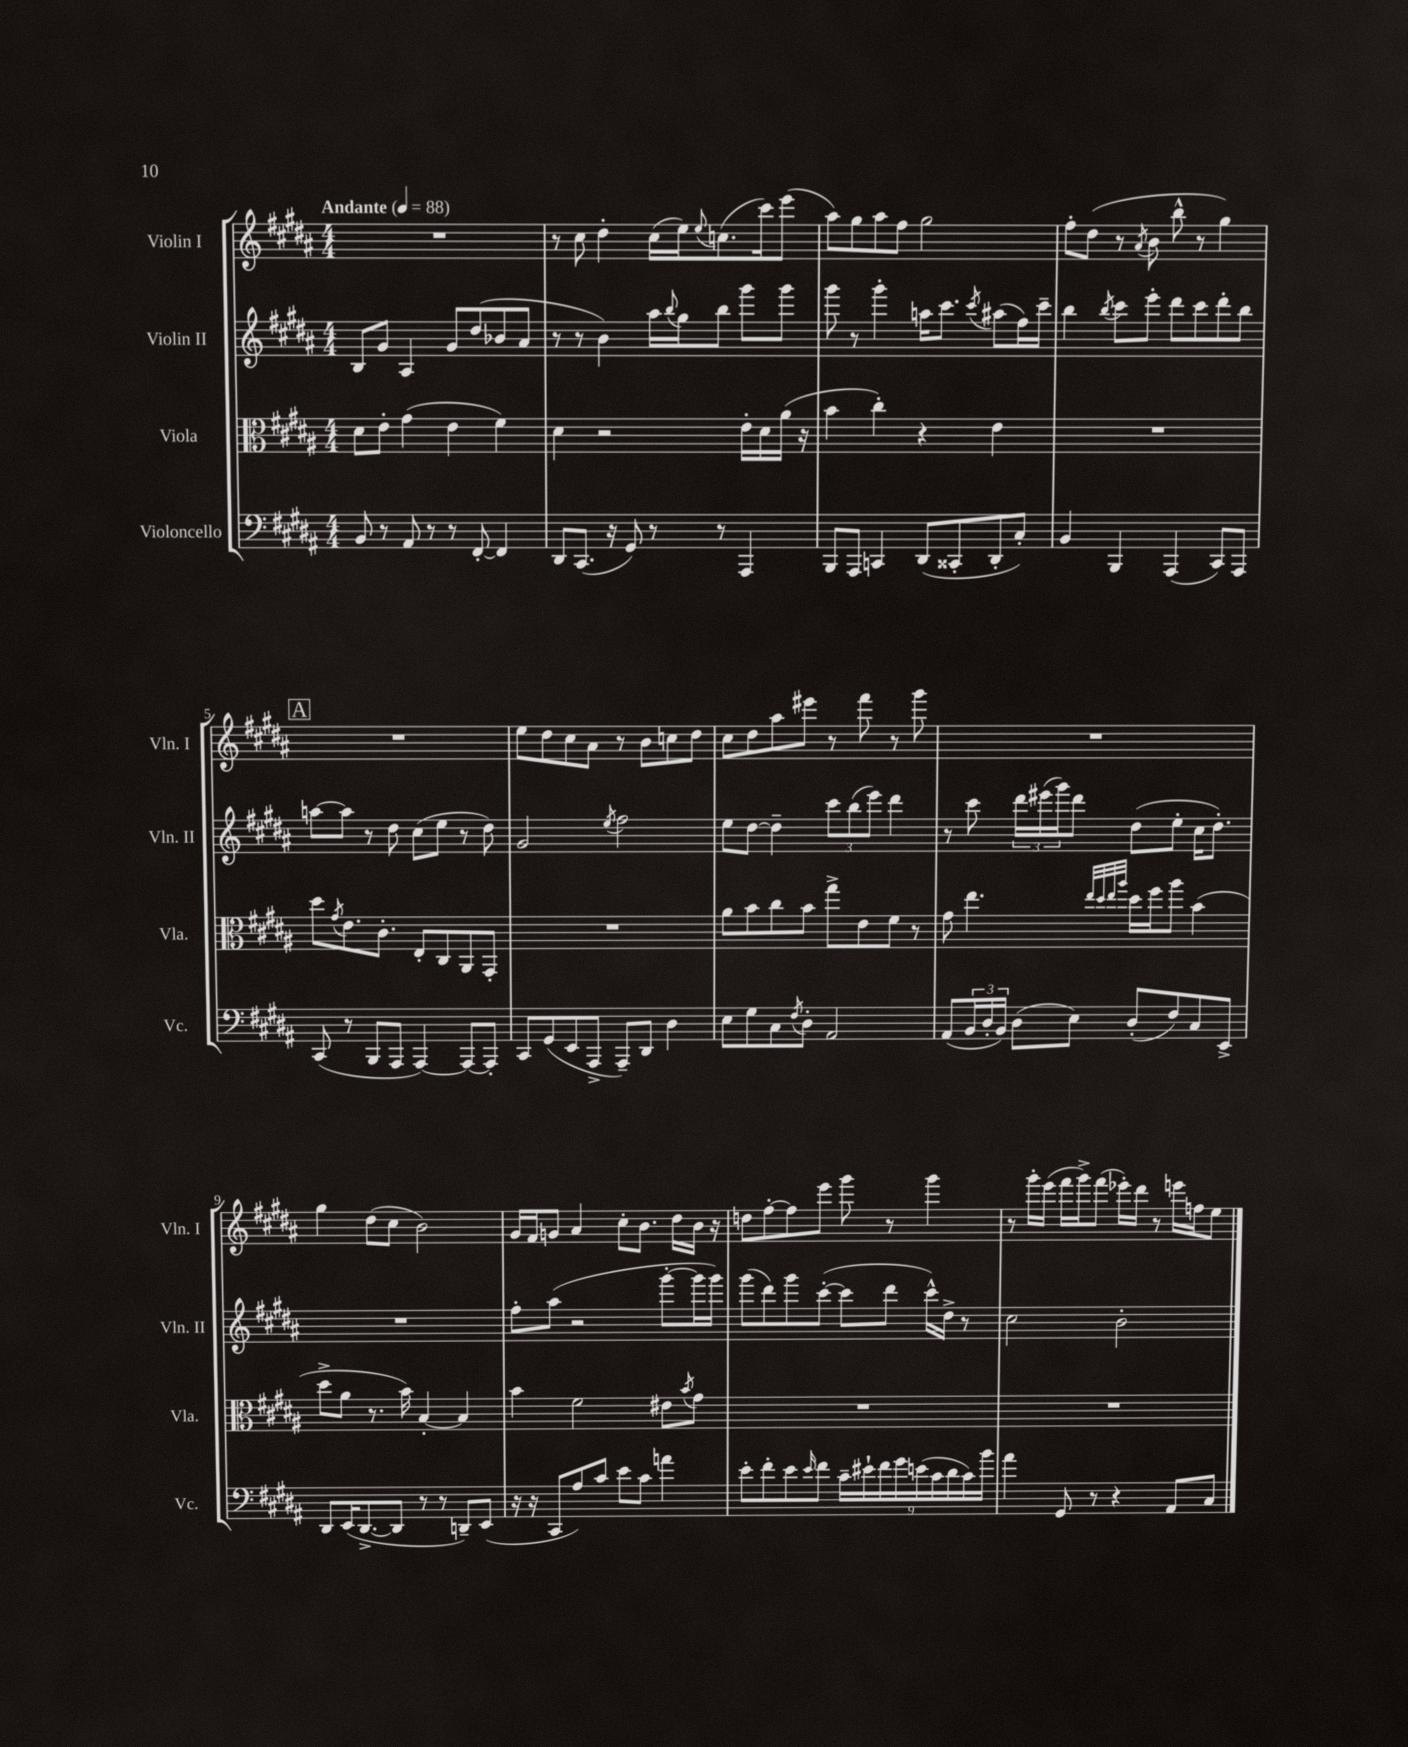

**kern	**kern	**kern	**kern
*staff4	*staff3	*staff2	*staff1
*clefF4	*clefC3	*clefG2	*clefG2
*k[f#c#g#d#a#]	*k[f#c#g#d#a#]	*k[f#c#g#d#a#]	*k[f#c#g#d#a#]
*M4/4	*M4/4	*M4/4	*M4/4
*MM88	*MM88	*MM88	*MM88
8BB	8d#	8B	1r
8r	8e'	8g#	.
8AA#	(4g#	4A#	.
8r	.	.	.
8r	4e	8g#	.
[8FF#'	.	(8dd#	.
4FF#]	4f#)	8b-	.
.	.	8a#	.
=	=	=	=
8DD#	4d#	8r	8r
(8.CC#	.	8r	8cc#
.	2r	4b)	4dd#'
16r	.	.	.
8GG#)	.	.	.
8r	.	16aa#	(16cc#
.	.	8qqbb	.
.	.	16gg#	16ee)
.	.	.	8qqee
8r	.	8bb	(8.cc
4AAA#	16e'	8ggg#	.
.	16d#	.	16ccc#)
.	(16a#	8ggg#	(8eee
.	16r	.	.
=	=	=	=
8BBB	4b	8ggg#	8aa#)
8AAA#	.	8r	8gg#
4CC	4cc#')	4ggg#'	8aa#
.	.	.	8ff#
(8DD#	4r	16aa	2gg#
.	.	8.ccc#	.
8CC##'	.	.	.
.	.	8qccc#	.
8DD#'	4e	(8aa#	.
8C#')	.	16ff#)	.
.	.	16ccc#~	.
=	=	=	=
4BB	1r	4bb	8ff#'
.	.	.	(8dd#
.	.	8qbb	.
4BBB	.	8ccc#	8r
.	.	.	8qa#
.	.	8eee'	8b
(4AAA#	.	8ddd#	8bb^^
.	.	8ccc#	8r
8CC#)	.	8ddd#'	4gg#)
8AAA#	.	8bb	.
=	=	=	=
(8CC#	8dd#	[8aa	1r
.	8qg#	.	.
8r	8.e	8aa]	.
8BBB	.	8r	.
.	8.c#'	.	.
8AAA#	.	8dd#	.
[4AAA#)	8E'	(8cc#	.
.	8C#	8ee	.
8AAA#_	8AA#	8r	.
8AAA#']	8GG#'	8dd#)	.
=	=	=	=
8CC#	1r	2g#	8ee
(8GG#	.	.	8dd#
8EE	.	.	8cc#
8AAA#^	.	.	8a#
.	.	8qee	.
8AAA#~)	.	2ff#	8r
8DD#	.	.	8b
4D#	.	.	8cc
.	.	.	8dd#
=	=	=	=
8E	8a#	8ee	8cc#
8G#	8b	[8dd#	8dd#
8C#	8cc#	4dd#~]	8aa#
8qF#	.	.	.
8D#'	8b	.	8eee#
2AA#	8gg#^	12ccc#	8r
.	.	(12bb	.
.	8e	.	8fff#
.	.	12eee)	.
.	8f#	4ddd#	8r
.	8r	.	8ggg#
=	=	=	=
(8AA#	8g#	8r	1r
24BB	4.ee	8ccc#	.
24D#'	.	.	.
24BB)	.	.	.
(8D#	.	24ddd#	.
.	.	(24eee#	.
.	.	24ggg#)	.
8E)	.	8ddd#	.
.	32qqee	.	.
.	32qqdd#	.	.
.	32qqee	.	.
.	32qqaa#	.	.
(8D#'	16dd#	(8dd#	.
.	16ff#	.	.
8F#)	8aa#	8ee'	.
8C#	(4b	16cc#	.
.	.	8.dd#')	.
8EE^	.	.	.
=	=	=	=
8DD#	8dd#^	1r	4gg#
(16EE	8a#	.	.
[8.DD#^	.	.	.
.	8.r	.	(8dd#
8DD#]	.	.	8cc#
.	16b)	.	.
8r	[4B'	.	2b)
8r	.	.	.
8DD~)	4B]	.	.
(8EE	.	.	.
=	=	=	=
16r	4b	8ff#'	16g#
16r	.	.	16f#
8CC#	.	(8aa#	8g
8A#)	2f#	2r	4a#
8c#	.	.	.
8e	.	.	8cc#'
8c#	.	.	8.b
4a	8e#	[8ggg#'	.
.	.	.	16dd#
.	8qb	.	.
.	8g#	16ggg#]	16b
.	.	16ggg#)	16r
=	=	=	=
8e'	1r	(8ggg#	8dd
8f#'	.	8ddd#)	[8ff#'
8e	.	8ggg#	8ff#]
16qqe	.	.	.
8f#	.	([8ccc#'	8eee
18c#~	.	8ccc#]	8ggg#
18e#`	.	.	.
18f#	.	.	.
.	.	8ddd#	8r
18g#	.	.	.
(18e	.	.	.
.	.	16ccc#^^)	4ggg#
18c#	.	.	.
.	.	16dd#^	.
18d#	.	.	.
.	.	8r	.
18c#)	.	.	.
18b	.	.	.
=	=	=	=
4a#	1r	2cc#	8r
.	.	.	16ggg#'
.	.	.	(16eee
8GG#	.	.	16fff#
.	.	.	16ggg#^)
8r	.	.	(8fff#
4r	.	2b'	16eee-')
.	.	.	16ddd#
.	.	.	8r
8AA#	.	.	16eee
.	.	.	16ff
8C#	.	.	8ee
==	==	==	==
*-	*-	*-	*-
